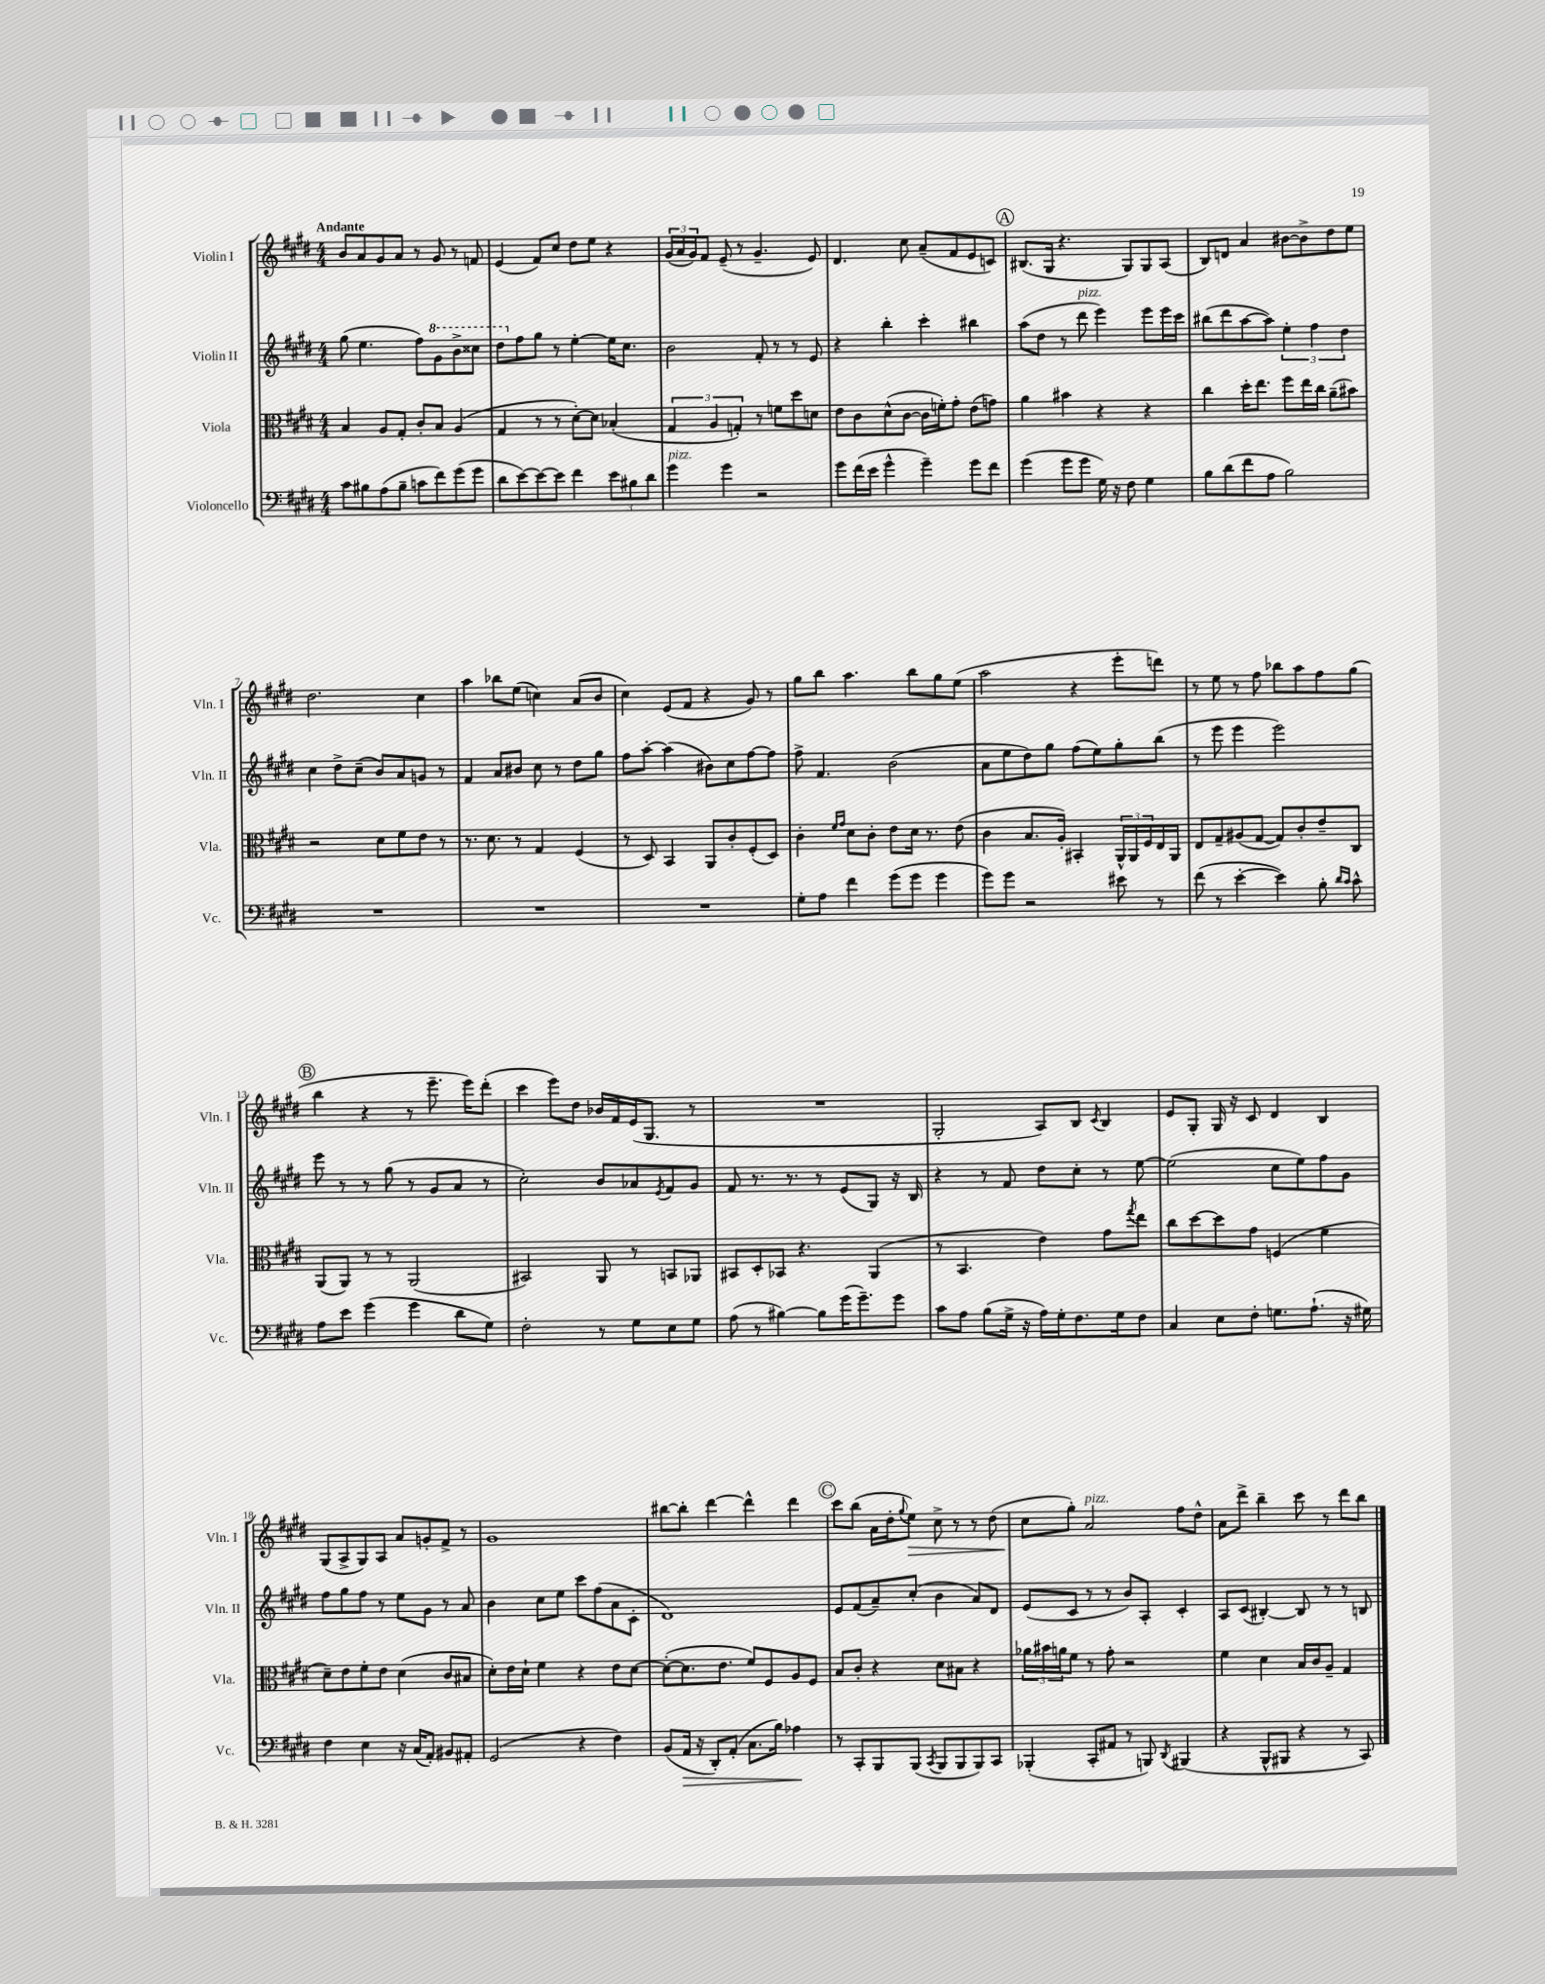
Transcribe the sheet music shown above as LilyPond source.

<<
\new StaffGroup <<
\new Staff = "s0" \with { instrumentName = "Violin I" shortInstrumentName = "Vln. I" } {
    \clef treble \key e \major \numericTimeSignature \time 4/4 \tempo "Andante"
    b'8 a'8 gis'8 a'8 r8 gis'8 r8 f'8 |
    e'4( fis'8) cis''8 dis''8 e''8 r4 |
    \tuplet 3/2 { gis'16( a'16 gis'16) } fis'8 e'8--( r8 gis'4.-- e'8) |
    dis'4. cis''8 a'8--( fis'8 e'8 c'8) |
    \mark \markup { \circle "A" } bis8.( gis16 r4. gis8) gis8 a8( |
    b8) d'8 a'4 bis'8~ bis'8-> dis''8 e''8 |
    dis''2. cis''4 |
    a''4 bes''8 e''8( c''4) a'8( b'8 |
    cis''4) e'8( fis'8 r4 gis'8) r8 |
    gis''8 b''8 a''4. b''8 gis''8 e''8( |
    a''2 r4 e'''8-. d'''8) |
    r8 e''8 r8 fis''8 bes''8 a''8 fis''8 gis''8( |
    \mark \markup { \circle "B" } b''4 r4 r8 e'''8.-- e'''16) dis'''8-.( |
    cis'''4 e'''8) dis''8 bes'16 fis'16 e'16( gis8. r8 |
    R1 |
    gis2-. a8) b8 \acciaccatura { cis'8 } b4 |
    e'8 gis8-. gis16 r16 cis'8 dis'4 b4 |
    gis8( a8-> gis8) a8 a'8 g'8-. fis'8-> r8 |
    gis'1 |
    bis''8~ bis''8-. dis'''4~ dis'''4-^ dis'''4 |
    \mark \markup { \circle "C" } cis'''8 b''8( a'16 dis''16-. \appoggiatura { gis''8 } e''8\>) cis''8-> r8 r8 dis''8( |
    cis''8\! gis''8-.) a'2^\markup { \italic "pizz." } fis''8 dis''8-^ |
    a'8 dis'''8-> b''4-- cis'''8 r8 dis'''8 b''8 \bar "|." |
}
\new Staff = "s1" \with { instrumentName = "Violin II" shortInstrumentName = "Vln. II" } {
    \clef treble \key e \major \numericTimeSignature \time 4/4
    gis''8( e''4. fis''8) \ottava #1 gis''8 b''8-> cisis'''8 |
    dis'''8 \ottava #0 fis''8 gis''8 r8 e''4~-. e''16 cis''8. |
    b'2 fis'8-. r8 r8 e'8 |
    r4 b''4-. cis'''4-. bis''4 |
    \mark \markup { \circle "A" } a''8( dis''8 r8 dis'''8^\markup { \italic "pizz." } e'''4) e'''8 e'''16 cis'''16 |
    bis''8( dis'''8 a''8~ a''8) \tuplet 3/2 { e''4-. fis''4 dis''4 } |
    cis''4 dis''8-> cis''8--( b'8) a'8 g'8 r8 |
    fis'4 a'8 bis'8 cis''8 r8 dis''8 gis''8 |
    fis''8 a''8~-. a''4( bis'8) cis''8 fis''8~ fis''8 |
    fis''8-> fis'4. b'2( |
    a'8 e''8 dis''8) gis''8 fis''8( e''8) gis''8-. b''8( |
    r8 e'''8 e'''4 e'''2) |
    \mark \markup { \circle "B" } e'''8 r8 r8 gis''8( r8 gis'8 a'8 r8 |
    cis''2-.) b'8 aes'8 \acciaccatura { e'8 } fis'8 gis'8 |
    fis'8 r8. r8. r8 e'8( gis8) r16 b16 |
    r4 r8 fis'8 dis''8 cis''8-. r8 e''8~ |
    e''2( cis''8 e''8) fis''8 gis'8 |
    fis''8 gis''8 fis''8 r8 e''8 gis'8 r8 a'8 |
    b'4 cis''8 e''8 cis'''8 fis''8( a'8 cis'8-. |
    dis'1) |
    \mark \markup { \circle "C" } e'8 fis'8( a'8--) cis''8-.( b'4 a'8) dis'8 |
    e'8( cis'8 r8 r8 b'8) a8-. cis'4-. |
    a8 cis'8( bis4~-.) bis8 r8 r8 b8 \bar "|." |
}
\new Staff = "s2" \with { instrumentName = "Viola" shortInstrumentName = "Vla." } {
    \clef alto \key e \major \numericTimeSignature \time 4/4
    b4 a8 gis8-. cis'8-. b8 a4( |
    gis4 r8 r8 dis'8~-.) dis'8 bes4-.( |
    \tuplet 3/2 { gis4 a4 g4-.) } r8 f'8 dis''8 d'8 |
    e'8 cis'8 dis'8-^( cis'8~ cis'16 f'16-.) gis'8-. e'8( g'8) |
    \mark \markup { \circle "A" } a'4 bis'4 r4 r4 |
    cis''4 dis''16-. e''8. fis''8 e''16 cis''16 a'8--( bis'8) |
    r2 dis'8 fis'8 e'8 r8 |
    r8. dis'8. r8 gis4 fis4( |
    r8 dis8) b,4 a,8 cis'8-. fis8-.( dis8) |
    cis'4-. \grace { fis'16 gis'16 } dis'8 cis'8-. e'8 dis'16 r8. e'8( |
    cis'4 b8. a16-.) bis,4-. \tuplet 3/2 { a,16-^ a,16 fis16 } e16 a,16 |
    e8 gis8-- ais8( gis8~ gis8) cis'8-. e'8-- cis8 |
    \mark \markup { \circle "B" } a,8( a,8) r8 r8 a,2( |
    bis,2) a,8 r8 b,8 aes,8 |
    bis,8 dis8-. bes,8 r4. a,4( |
    r8 b,4. e'4) gis'8 \acciaccatura { gis''8 } e''8 |
    cis''8 dis''8~ dis''8 gis'8 f4( fis'4 |
    dis'8--) e'8 fis'8-. e'8 dis'4( cis'8 bis8 |
    dis'8-.) e'16 dis'16-! fis'4 r4 e'8 dis'8~ |
    dis'8~-.( dis'8. e'8. fis'8) fis8 a8 fis8 |
    \mark \markup { \circle "C" } b8 cis'8-. r4 dis'8 bis8 r4 |
    \tuplet 3/2 { aes'16 bis'16 a'16 } fis'8 r8 gis'8-. r2 |
    fis'4 dis'4 b16 cis'16 a8-- gis4 \bar "|." |
}
\new Staff = "s3" \with { instrumentName = "Violoncello" shortInstrumentName = "Vc." } {
    \clef bass \key e \major \numericTimeSignature \time 4/4
    cis'8 bis8 a8( bis8-- c'8 fis'8) gis'8( gis'8 |
    dis'8 e'8~) e'8~ e'8 fis'4 \tuplet 3/2 { e'8 bis8 dis'8 } |
    gis'4^\markup { \italic "pizz." } gis'4 r2 |
    gis'8 fis'16( e'16 gis'4-^ gis'4--) gis'8 fis'8 |
    \mark \markup { \circle "A" } gis'4( gis'8 gis'8 gis16) r16 fis8 gis4 |
    b8 dis'8( fis'8 a8 b2) |
    R1 |
    R1 |
    R1 |
    gis8-. a8 fis'4 gis'8( gis'8 gis'4 |
    gis'8) gis'8 r2 eis'8 r8 |
    fis'8( r8 e'4~-. e'4) b8-. \grace { dis'16 cis'16 } cis'8-^ |
    \mark \markup { \circle "B" } a8 e'8 gis'4( gis'4 dis'8 gis8) |
    fis2-. r8 gis8 e8 gis8 |
    a8( r8 bis4~) bis8 gis'16( gis'8.--) gis'8 |
    cis'8 a8 b8( gis16-> r16 a16) gis16-. fis8. gis16 fis8 |
    cis4 e8 fis8-. g8. a8.-!( r16 gis16) |
    fis4 e4 r16 cis16( a,8-.) bis,8 ais,8-. |
    gis,2( r4 fis4) |
    b,8( a,16\> r16 dis,8-.) a,8-.( cis8. b16) aes4\! |
    \mark \markup { \circle "C" } r8 cis,8-. b,,8 b,,8( \acciaccatura { cis,8 } b,,8 b,,8 b,,8) cis,8 |
    bes,,4-.( cis,8-. ais,8 r8 b,,8) \acciaccatura { dis,8 } bis,,4( |
    r4 b,,8-^ bis,,8 r4 r8 cis,8) \bar "|." |
}
>>
>>
